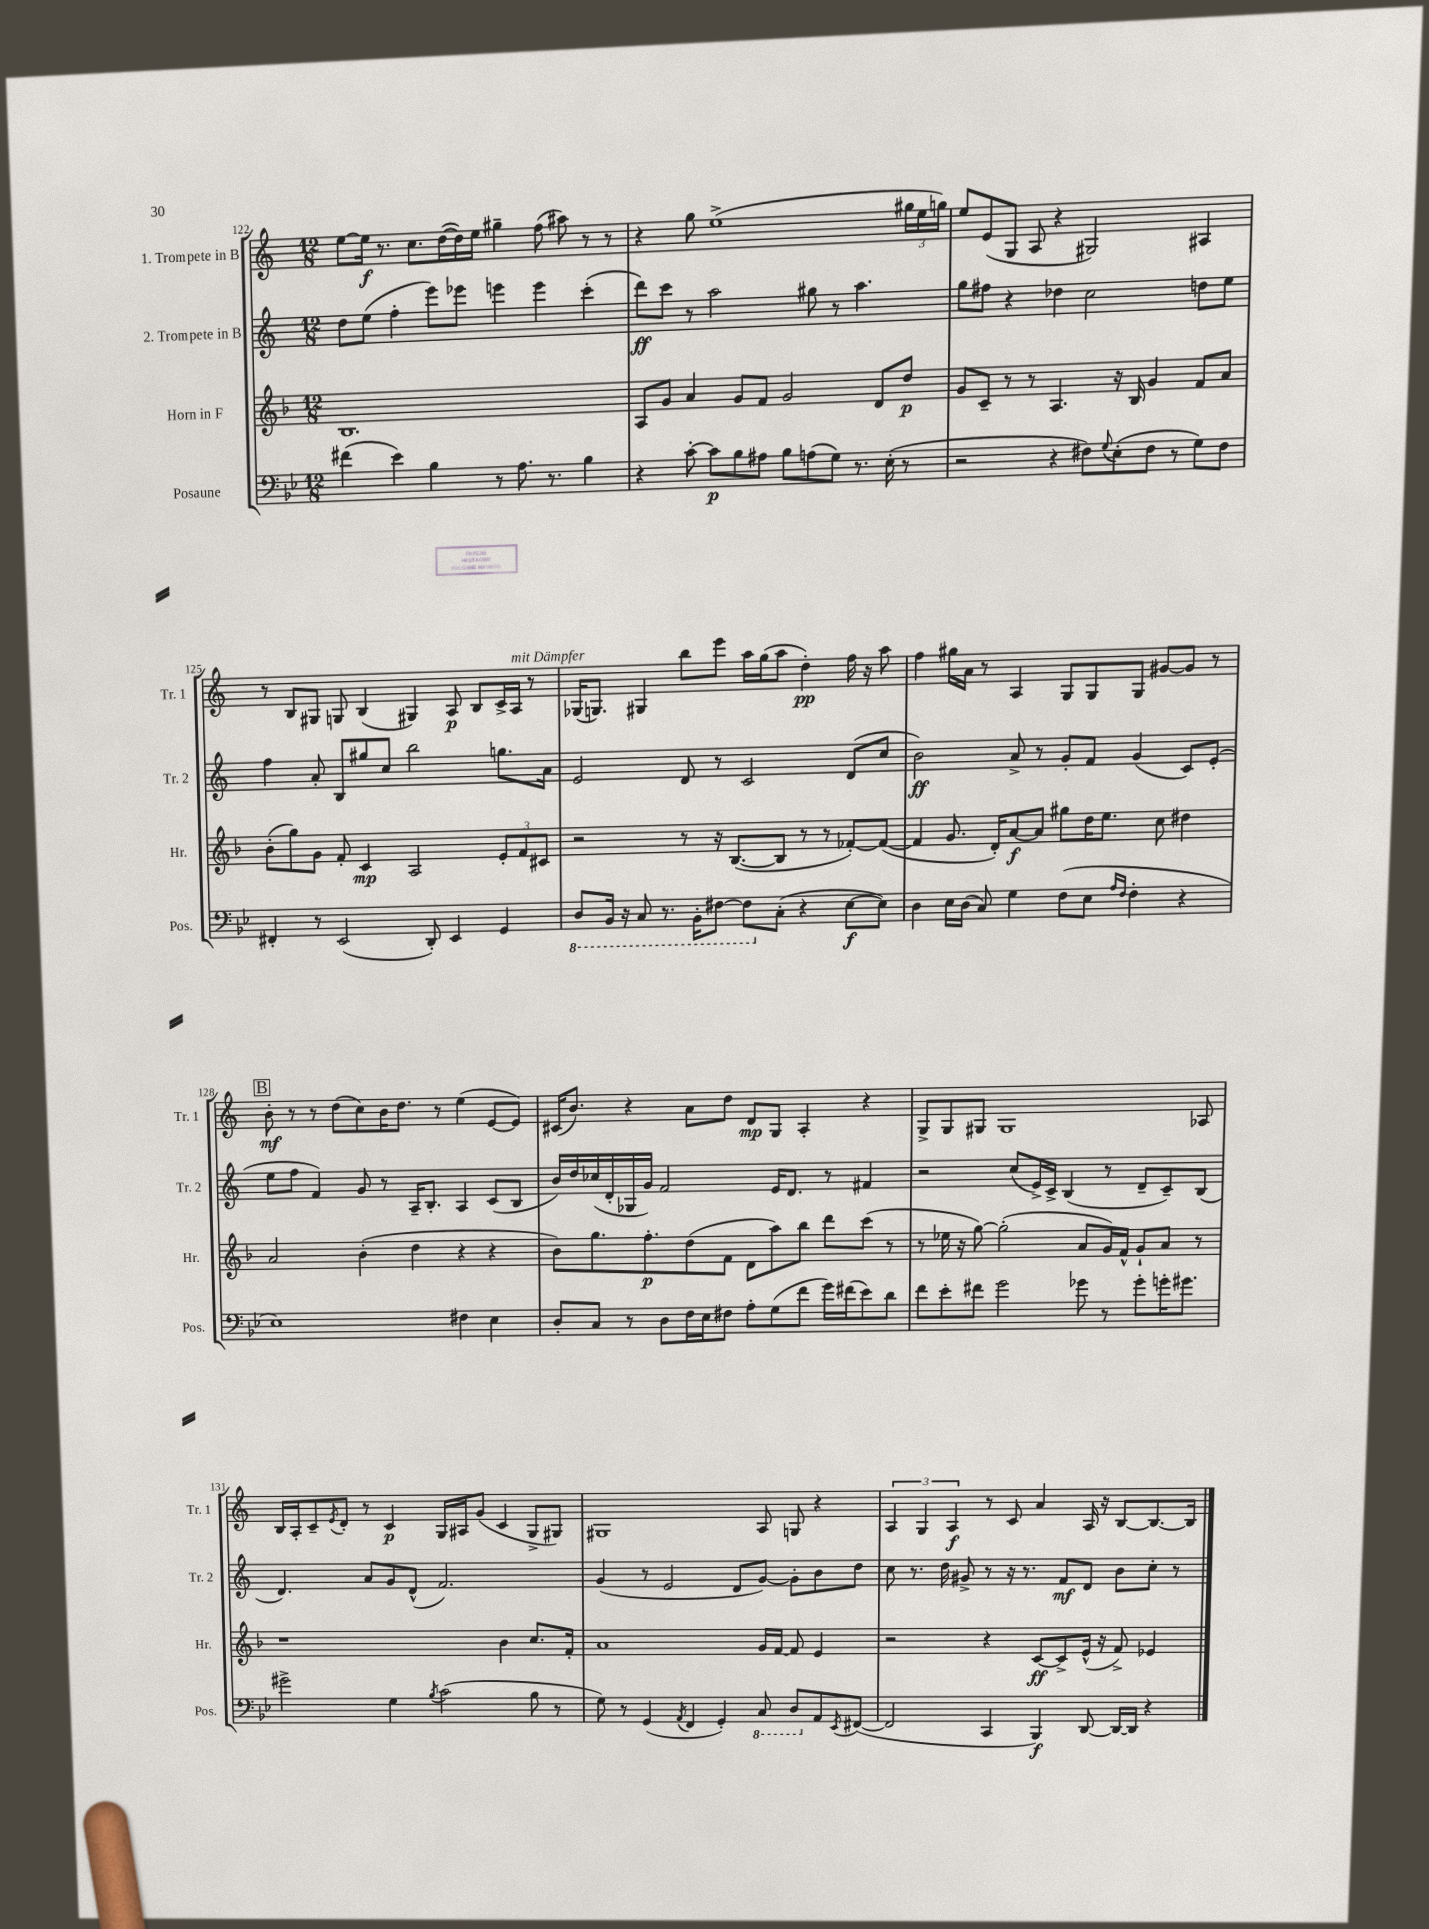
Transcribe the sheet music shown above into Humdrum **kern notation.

**kern	**kern	**kern	**kern
*staff4	*staff3	*staff2	*staff1
*clefF4	*clefG2	*clefG2	*clefG2
*k[b-e-]	*k[b-]	*k[]	*k[]
*M12/8	*M12/8	*M12/8	*M12/8
(4f#\	1.B-	8dd\L	[8ee\L
.	.	(8ee\J	16ee\]Jk
.	.	.	8.r
4e-\)	.	4ff'\	.
.	.	.	8.cc\L
4B-\	.	8eee\L)	.
.	.	.	([16dd\L
.	.	8eee-\J	16dd\])
.	.	.	16ee\JJ
8r	.	4eee\	4gg#~\
8.A\	.	.	.
.	.	4eee\	(8ff\
8.r	.	.	.
.	.	.	8aa#\)
4B-\	.	(4ccc'\	8r
.	.	.	8r
=	=	=	=
4r	8A/L	8ddd\L)	4r
.	8g/J	8ccc\J	.
[8c'\	4a/	8r	8gg\
8c\]L	.	2aa\	(1ee^
8B-\	8g/L	.	.
8A#\J	8f/J	.	.
8B-\L	2g/	.	.
(8A\	.	8gg#\	.
8G\J)	.	8r	.
8.r	.	4.aa\	.
.	8d/L	.	.
(16E-'\	.	.	.
8r	8dd/J	.	24gg#\LL
.	.	.	24ee\
.	.	.	24gg\JJ)
=	=	=	=
2r	8g/L	8gg\L	8ee/L
.	8c~/J	8ff#\J	(8e/
.	8r	4r	8G/J
.	8r	.	8A/
4r	4.A/	4dd-\	4r
8F#\L)	.	2cc\	2G#/)
8qqG/	.	.	.
(8E-'\	16r	.	.
.	16B-/	.	.
8F#\J	4g/	.	.
8r	.	.	.
8G\L)	8f/L	8dd\L	4A#/
8F#\J	8a/J	8ee\J	.
=	=	=	=
4FF#'/	(8b-'\L	4ff\	8r
.	8gg\)	.	8B/L
8r	8g\J	8a'/	8G#/J
(2EE-/	8f'/	8B/L	8G/
.	4c/	8gg#/	(4B/
.	.	8cc/J	.
.	2A/	2bb\	4G#/)
8DD'/)	.	.	.
4EE-/	.	.	8A/
.	.	.	8B/L
4GG/	12e'/L	8.gg\L	16c^/L
.	.	.	16A/JJ
.	12f/	.	.
.	.	.	8r
.	12c#/J	.	.
.	.	16a\Jk	.
=	=	=	=
8DD/L	2r	2e/	(16G-/LK
.	.	.	8.G/J)
16BBB-/Jk	.	.	.
16r	.	.	.
8CC/	.	.	4G#/
8.r	.	.	.
.	8r	8d/	8bb\L
16BBB-'\LK	.	.	.
[8FF#\J	16r	8r	8eee\J
.	([8.B-/L	.	.
8FF#\]L	.	2c/	16aa\LL
.	.	.	(16gg\J
(8C'\J	8B-/]J	.	8aa\J
4r	8r	.	4dd'\)
.	8r	.	.
[8E-\L	[8f-'/L)	(8d/L	16ff\
.	.	.	16r
8E-\]J)	(8f-/_J	8cc/J	8aa\
=	=	=	=
4D\	4f-/]	2b\)	4ff\
16E-\LL	8.g/	.	16gg#\LL
(16D\JJ	.	.	16a\JJ
8C/)	.	.	8r
.	16d'/LK)	.	.
4G\	[8a/	8a^/	4A/
.	8a/]J	8r	.
(8F\L	8gg#\L	8g'/L	8G/L
8E-\J	16dd\K	8f/J	8G/
.	8.ee\J	.	.
16qqA/LL	.	.	.
16qqF/JJ	.	.	.
4F'\	.	(4g/	8G/J
.	8cc\	.	[8g#/L
4r	4dd#\	8c/L)	8g#/]J
.	.	(8e'/J	8r
=	=	=	=
1E-)	2a/	8ee\L	8b'\
.	.	8ff\J	8r
.	.	4f/)	8r
.	.	.	(8dd\L
.	(4b-'\	8g/	8cc\)
.	.	8r	16b\K
.	.	.	8.dd\J
.	4dd\	16A~/LK	.
.	.	8.B'/J	.
.	.	.	8r
4F#\	4r	4A/	(4ee\
4E-\	4r	(8c/L	[8e/L
.	.	8B/J	8e/]J)
=	=	=	=
8D'/L	8b-\L)	16b/LL)	(16c#/LK
.	.	16dd/	8.b/J)
8C/J	8.gg\	(16cc-/	.
.	.	16d'/	.
8r	.	16G-/	4r
.	8.ff'\	16g/JJ)	.
8D\L	.	2f/	.
16F\L	(8dd\	.	8a\L
16E-\J	.	.	.
8F#\J	8f\J	.	8dd\J
8A'\L	8d\L	.	8d/L
(8G\	8aa\)	16e/LK	8G/J
.	.	8.d/J	.
8f\J	8bb-\J	.	4A'/
16g\LL)	8ddd\L	8r	.
(16f#\J	.	.	.
8e-\)	(8ccc\J	4f#/	4r
8d\J	8r	.	.
=	=	=	=
8f\L	8r	2r	8G^/L
8e-'\	16ee-\	.	8G/
.	16r	.	.
8f#\J	[8gg\)	.	8G#/J
2g\	(2gg'\]	.	1G#
.	.	(8cc/L	.
.	.	16e^/L)	.
.	.	16c^/JJ	.
.	.	(4B/	.
8g-\	8a/L	.	.
8r	16g/L)	8r	.
.	16f^^/JJ	.	.
8g-'\L	8g`/L	8d~/L	.
16g'\K	8a/J	8c~/)	.
8.g#\J	.	.	.
.	8r	(8B/J	8A-/
=	=	=	=
2g#^\	1r	4.d/)	16B/LL
.	.	.	16A'/J
.	.	.	8c~/
.	.	.	8qe/
.	.	.	8d'/J
.	.	8a/L	8r
4G\	.	8g/	4c/
.	.	(8d^^/J	.
8qB-/	.	.	.
(2c\	.	2.f/)	16G/LL
.	.	.	16A#/J
.	.	.	(8g/J
.	4b-\	.	4c/
8B-\	8.cc/L	.	8G^/L
8r	.	.	8G#/J)
.	16f'/Jk	.	.
=	=	=	=
8G\)	1a	(4g/	1G#
8r	.	.	.
(4GG/	.	8r	.
.	.	2e/	.
8qAA/	.	.	.
4FF/	.	.	.
4GG'/)	.	.	.
.	.	8d/L	.
8CC/	16g/LL	[8g/J)	8A/
.	[16f/JJ	.	.
8DD/L	8f/]	8g'\]L	8G/
8AA/	4e/	8b\	4r
8qEE-/	.	.	.
([8FF#/J	.	8dd\J	.
=	=	=	=
2FF#/]	2r	8cc\	6A/
.	.	8.r	.
.	.	.	6G/
.	.	16dd\	.
.	.	.	6A/
.	.	8g#^/	.
4CC/	4r	8r	8r
.	.	16r	8c/
.	.	8.r	.
4BBB-/)	[8c/L	.	4a/
.	8c^/]	8f/L	.
[8DD/	(16e^^/Jk	8d/J	16A/
.	16r	.	16r
16DD/_LL	8f^/)	8b\L	[8B/L
16DD/]JJ	.	.	.
4r	4e-/	8cc'\J	8.B/_
.	.	8r	.
.	.	.	16B/]Jk
==	==	==	==
*-	*-	*-	*-
